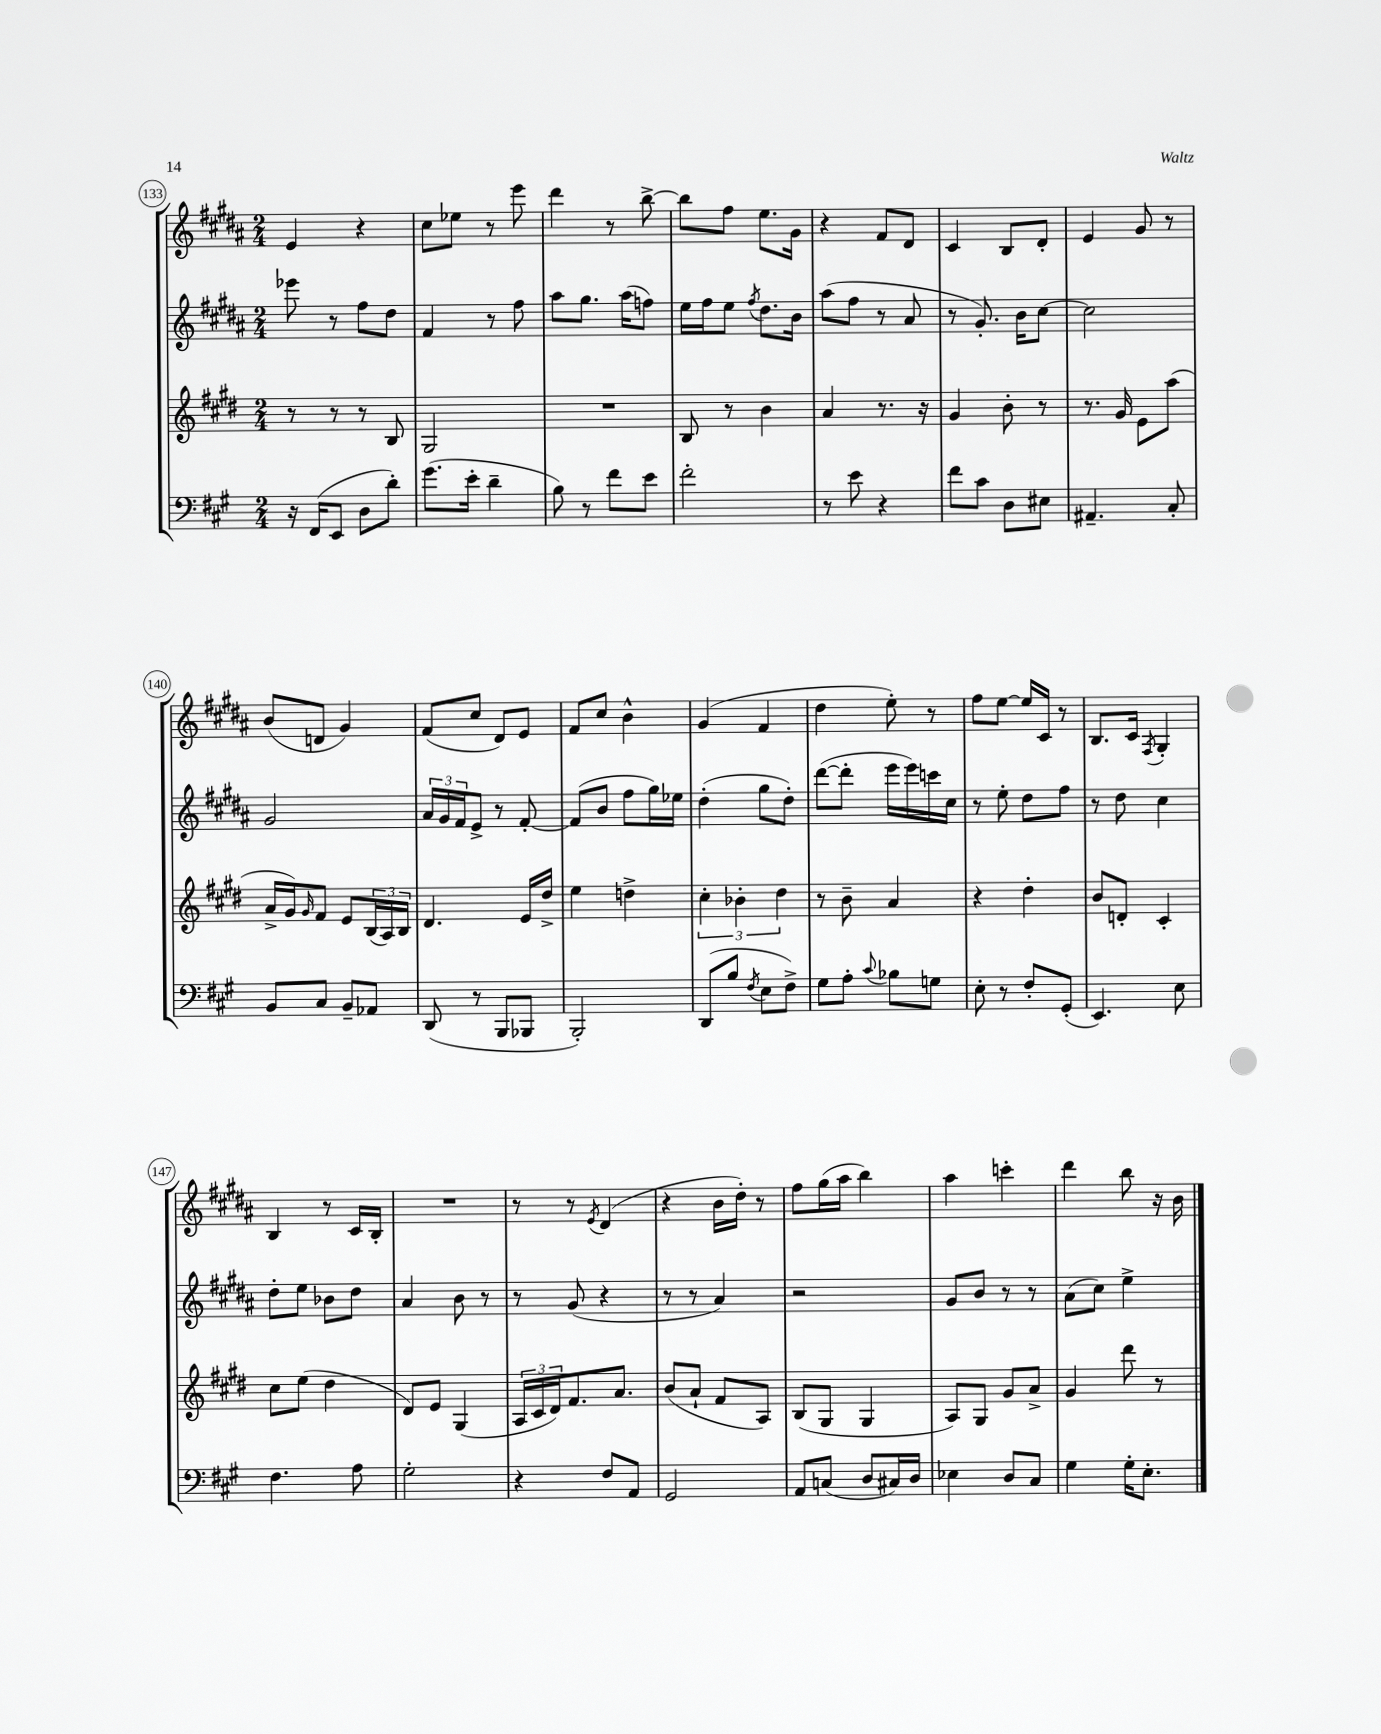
<<
\new StaffGroup <<
\new Staff = "s0" {
    \clef treble \key b \major \numericTimeSignature \time 2/4
    e'4 r4 |
    cis''8 ees''8 r8 e'''8 |
    dis'''4 r8 b''8~-> |
    b''8 fis''8 e''8. gis'16 |
    r4 fis'8 dis'8 |
    cis'4 b8 dis'8-. |
    e'4 gis'8 r8 |
    b'8( d'8 gis'4) |
    fis'8( cis''8 dis'8) e'8 |
    fis'8 cis''8 b'4-^ |
    gis'4( fis'4 |
    dis''4 e''8-.) r8 |
    fis''8 e''8~ e''16 cis'16 r8 |
    b8. cis'16 \acciaccatura { fis8 } gis4-. |
    b4 r8 cis'16 b16-. |
    R2 |
    r8 r8 \acciaccatura { e'8 } dis'4( |
    r4 b'16 dis''16-.) r8 |
    fis''8 gis''16( ais''16 b''4) |
    ais''4 c'''4-. |
    dis'''4 b''8 r16 b'16 \bar "|." |
}
\new Staff = "s1" {
    \clef treble \key b \major \numericTimeSignature \time 2/4
    ees'''8 r8 fis''8 dis''8 |
    fis'4 r8 fis''8 |
    ais''8 gis''8. ais''16( f''8) |
    e''16 fis''16 e''8 \acciaccatura { fis''8 } dis''8. b'16 |
    ais''8( fis''8 r8 ais'8 |
    r8 gis'8.-.) b'16 cis''8~ |
    cis''2 |
    gis'2 |
    \tuplet 3/2 { ais'16 gis'16 fis'16 } e'8-> r8 fis'8~-. |
    fis'8( b'8 fis''8 gis''16) ees''16 |
    dis''4-.( gis''8 dis''8-.) |
    dis'''8~( dis'''8-. e'''16 e'''16) c'''16 cis''16 |
    r8 e''8-. dis''8 fis''8 |
    r8 dis''8 cis''4 |
    dis''8-. e''8 bes'8 dis''8 |
    ais'4 b'8 r8 |
    r8 gis'8( r4 |
    r8 r8 ais'4) |
    r2 |
    gis'8 b'8 r8 r8 |
    ais'8( cis''8) e''4-> \bar "|." |
}
\new Staff = "s2" {
    \clef treble \key e \major \numericTimeSignature \time 2/4
    r8 r8 r8 b8 |
    gis2 |
    R2 |
    b8 r8 b'4 |
    a'4 r8. r16 |
    gis'4 b'8-. r8 |
    r8. gis'16 e'8 a''8( |
    a'16-> gis'16) \grace { gis'16 } fis'8 e'8 \tuplet 3/2 { b16( a16) b16 } |
    dis'4. e'16 dis''16-> |
    e''4 d''4-> |
    \tuplet 3/2 { cis''4-. bes'4-. dis''4 } |
    r8 b'8-- a'4 |
    r4 dis''4-. |
    b'8 d'8-. cis'4-. |
    cis''8 e''8( dis''4 |
    dis'8) e'8 gis4( |
    \tuplet 3/2 { a16 cis'16 dis'16) } fis'8. a'8. |
    b'8( a'8-! fis'8 a8) |
    b8( gis8 gis4 |
    a8) gis8 gis'8 a'8-> |
    gis'4 dis'''8 r8 \bar "|." |
}
\new Staff = "s3" {
    \clef bass \key a \major \numericTimeSignature \time 2/4
    r16 fis,16( e,8 d8 d'8-.) |
    gis'8.( e'16-. d'4-- |
    b8) r8 fis'8 e'8 |
    fis'2-. |
    r8 e'8 r4 |
    fis'8 cis'8 d8 eis8 |
    ais,4.-- cis8-. |
    b,8 cis8 b,8-- aes,8 |
    d,8( r8 b,,8 bes,,8 |
    b,,2-.) |
    d,8( b8 \acciaccatura { fis8 } e8 fis8->) |
    gis8 a8-. \appoggiatura { cis'8 } bes8 g8 |
    e8-. r8 fis8-. gis,8-.( |
    e,4.) e8 |
    fis4. a8 |
    gis2-. |
    r4 fis8 a,8 |
    gis,2 |
    a,8 c8( d8 cis16) d16 |
    ees4 d8 cis8 |
    gis4 gis16-. e8.-. \bar "|." |
}
>>
>>
\layout { \context { \Score currentBarNumber = #133 \override BarNumber.stencil = #(make-stencil-circler 0.1 0.3 ly:text-interface::print) } }
